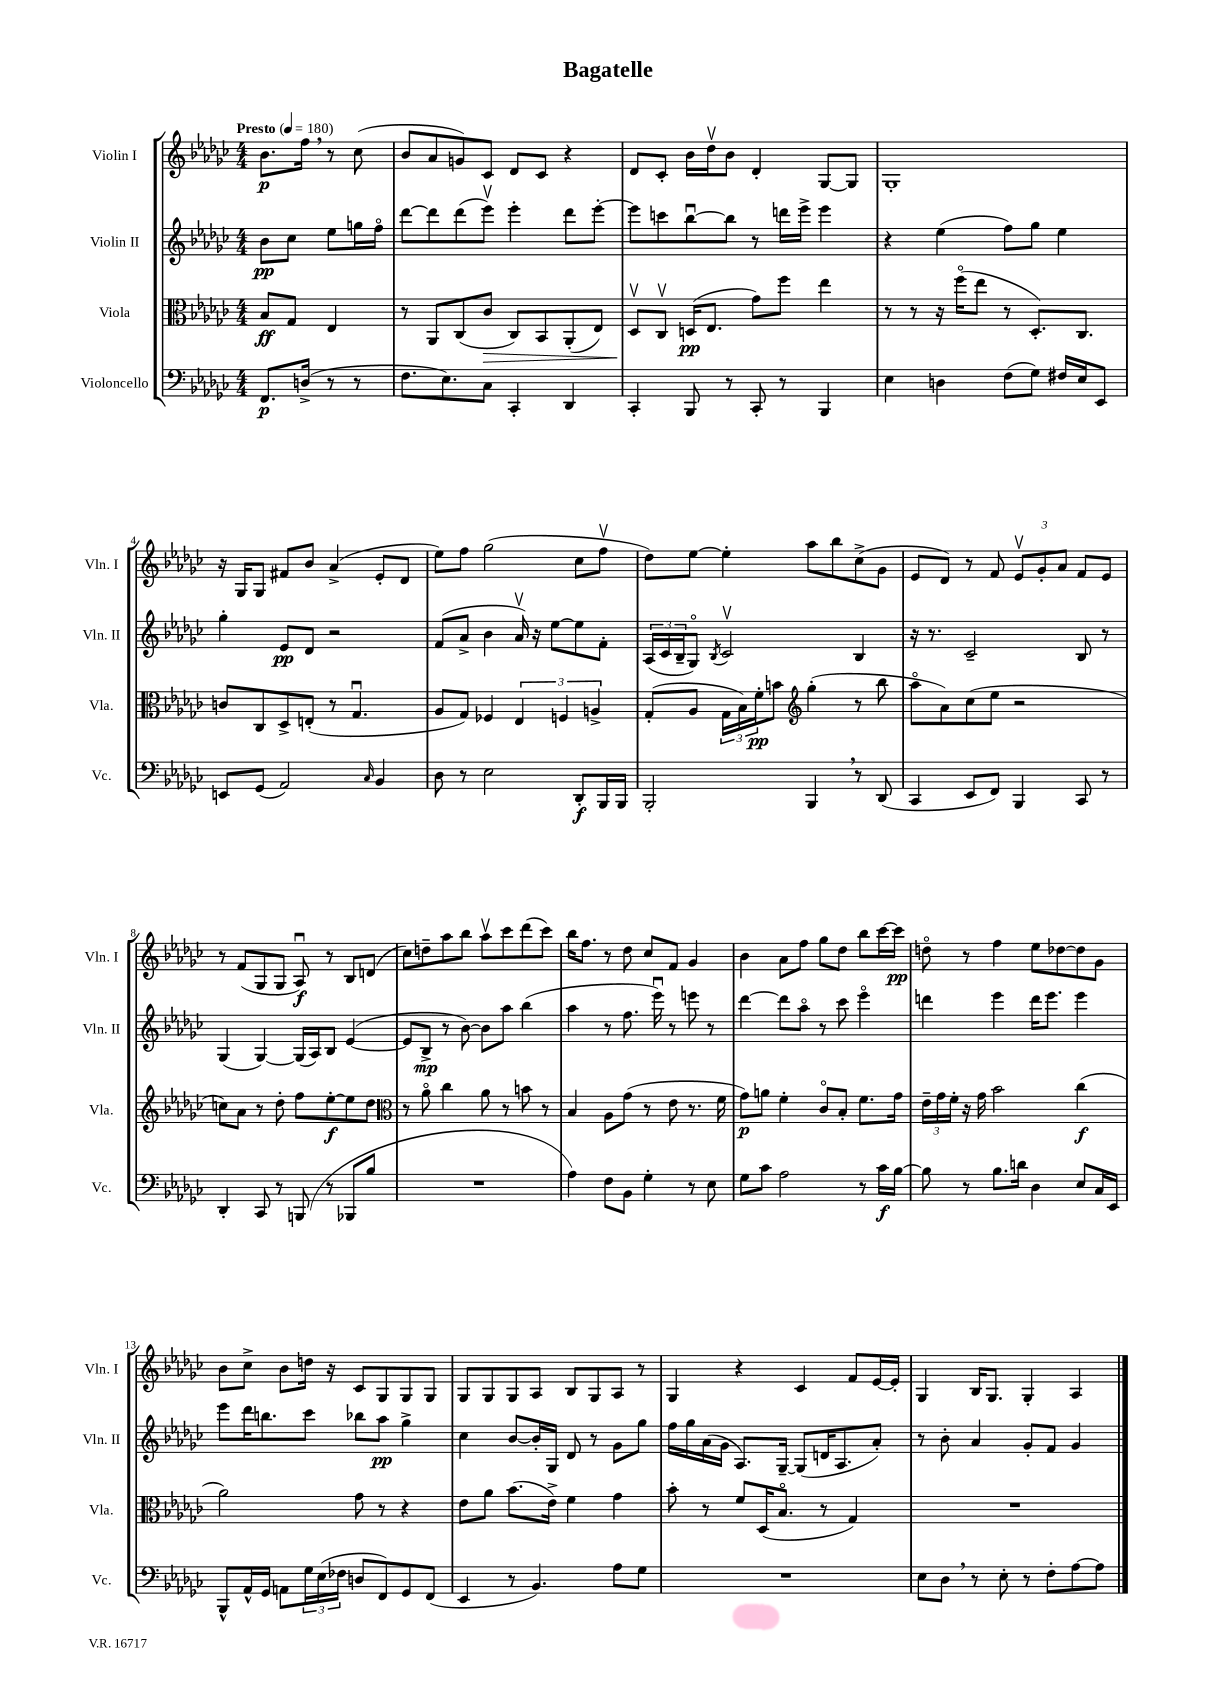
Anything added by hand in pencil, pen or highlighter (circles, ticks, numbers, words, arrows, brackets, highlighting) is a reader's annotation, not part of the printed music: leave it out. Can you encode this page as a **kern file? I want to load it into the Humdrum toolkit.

**kern	**kern	**kern	**kern
*staff4	*staff3	*staff2	*staff1
*clefF4	*clefC3	*clefG2	*clefG2
*k[b-e-a-d-g-c-]	*k[b-e-a-d-g-c-]	*k[b-e-a-d-g-c-]	*k[b-e-a-d-g-c-]
*M4/4	*M4/4	*M4/4	*M4/4
*MM180	*MM180	*MM180	*MM180
8.FF	8B-	8b-	8.b-
.	8G-	8cc-	.
(16D^	.	.	16ff
8r	4E-	8ee-	8r
8r	.	16gg	(8cc-
.	.	16ffo	.
=	=	=	=
8.F	8r	[8ddd-	8b-
.	8AA-	8ddd-]	8a-
8.E-)	.	.	.
.	(8C-	(8ddd-	8g)
8C-	8c-	8eee-v)	8c-
4CC-'	8C-)	4eee-'	8d-
.	8BB-	.	8c-
4DD-	(8AA-'	8ddd-	4r
.	8E-)	[8eee-'	.
=	=	=	=
4CC-'	8D-v	8eee-]	8d-
.	8C-v	8ccc	8c-'
8BBB-	(16D	[8bb-u	16b-
.	8.E-	.	16dd-v
8r	.	8bb-]	8b-
8CC-'	8g-)	8r	4d-'
8r	8ff	16ddd	.
.	.	16eee-^	.
4BBB-	4ee-	4eee-	[8G-
.	.	.	8G-]
=	=	=	=
4E-	8r	4r	1G-'
.	8r	.	.
4D	16r	(4ee-	.
.	(16ffo	.	.
.	8ee-	.	.
(8F	8r	8ff)	.
8G-)	8.D-')	8gg-	.
16F#	.	4ee-	.
16E-	8.C-	.	.
8EE-	.	.	.
=	=	=	=
8EE	8c	4gg-'	16r
.	.	.	16G-
(8GG-	8C-	.	8G-
2AA-)	8D-^	8e-	8f#
.	(8E'	8d-	8b-
.	8r	2r	(4a-^
.	4.G-u	.	.
16qqC-	.	.	.
4BB-	.	.	8e-'
.	.	.	8d-
=	=	=	=
8D-	8A-	(8f	8ee-)
8r	8G-)	8a-^	8ff
2E-	4F-	4b-	(2gg-
.	6E-	16a-v)	.
.	.	16r	.
.	.	[8ee-	.
.	6F	.	.
8DD-'	.	8ee-]	8cc-
.	6A^	.	.
16BBB-	.	8f'	8ffv
16BBB-	.	.	.
=	=	=	=
2BBB-'	(8G-'	(24A-	8dd-)
.	.	24c-	.
.	.	24B-~	.
.	8A-	8G-o)	[8ee-
.	.	8qB-	.
.	24G-	2c-v	4ee-']
.	24B-)	.	.
.	24f'	.	.
.	8b	.	.
*	*clefG2	*	*
4BBB-	(4gg-'	.	8aa-
.	.	.	8bb-
8r	8r	4B-	(8cc-^
(8DD-	8bb-	.	8g-
=	=	=	=
4CC-	8aa-o	16r	8e-
.	.	8.r	.
.	8a-)	.	8d-)
8EE-	(8cc-	2c-~	8r
8FF)	8ee-	.	8f
4BBB-	2r	.	12e-v
.	.	.	12g-'
.	.	.	12a-
8CC-	.	8B-	8f
8r	.	8r	8e-
=	=	=	=
4DD-'	8cc)	(4G-	8r
.	8a-	.	(8f
8CC-	8r	[4G-)	8G-
8r	8dd-'	.	8G-
(8BBB	8ff	(16G-]	8A-u)
.	.	16A-)	.
8r	[8ee-'	8B-	8r
8BBB-	8ee-]	([4e-	8B-
8B-	8dd-	.	(8d
=	=	=	=
*	*clefC3	*	*
1r	8r	8e-]	8cc-)
.	8a-o	8B-^	8dd~
.	4cc-	8r	8aa-
.	.	[8b-)	8bb-
.	8a-	8b-]	8aa-v
.	8r	8aa-	8ccc-
.	8b	(4bb-	(8ddd-
.	8r	.	8ccc-)
=	=	=	=
4A-)	4B-	4aa-	16bb-
.	.	.	8.ff
8F	8A-	8r	8r
8BB-	(8g-	8.ff	8dd-
4G-'	8r	.	8cc-
.	.	16eee-u)	.
.	8e-	8r	8f
8r	8.r	8eee	4g-
8E-	.	8r	.
.	16f	.	.
=	=	=	=
8G-	8g-)	[4ddd-	4b-
8c-	8a	.	.
2A-	4f'	8ddd-]	8a-
.	.	8aa-o	8ff
.	8c-o	8r	8gg-
.	8B-'	8ccc-	8dd-
8r	8.f	4eee-o	8bb-
16c-	.	.	[16ccc-
[16B-	16g-	.	16ccc-]
=	=	=	=
8B-]	24e-~	4ddd	8ddo
.	24g-	.	.
.	24f'	.	.
8r	16r	.	8r
.	16g-	.	.
8.B-	2b-	4eee-	4ff
16d	.	.	.
4D-	.	16ddd	8ee-
.	.	8.eee-	.
.	.	.	[8dd-
8E-	(4cc-	4eee-	8dd-]
16C-	.	.	8g-
16EE-	.	.	.
=	=	=	=
8BBB-^^	2a-)	8eee-	8b-
16AA-^^	.	16ddd-	8cc-^
16GG-	.	8.bb	.
8AA	.	.	8b-
24G-	.	8ccc-	16dd
(24E-	.	.	.
.	.	.	16r
24F-	.	.	.
8D	8g-	8bb-	8c-
8FF)	8r	8aa-	8G-
8GG-	4r	4gg-^	8G-
(8FF	.	.	8G-
=	=	=	=
4EE-	8e-	4cc-	8G-
.	8a-	.	8G-
8r	(8.b-	[8b-	8G-
4.BB-)	.	16b-']	8A-
.	16e-^)	16G-	.
.	4f	8d-	8B-
.	.	8r	8G-
8A-	4g-	8g-	8A-
8G-	.	8gg-	8r
=	=	=	=
1r	8b-'	16ff	4G-
.	.	16gg-	.
.	8r	(16a-	.
.	.	16g-	.
.	8f	8.A-)	4r
.	(16D-	.	.
.	8.B-o	[16G-~	.
.	.	(8G-]	4c-
.	8r	16d	.
.	.	8.A-	.
.	4G-)	.	8f
.	.	8a-')	[16e-
.	.	.	16e-']
=	=	=	=
8E-	1r	8r	4G-
8D-	.	8b-'	.
8r	.	4a-	16B-
.	.	.	8.G-
8E-'	.	.	.
8r	.	8g-'	4G-'
8F'	.	8f	.
[8A-	.	4g-	4A-
8A-]	.	.	.
==	==	==	==
*-	*-	*-	*-
